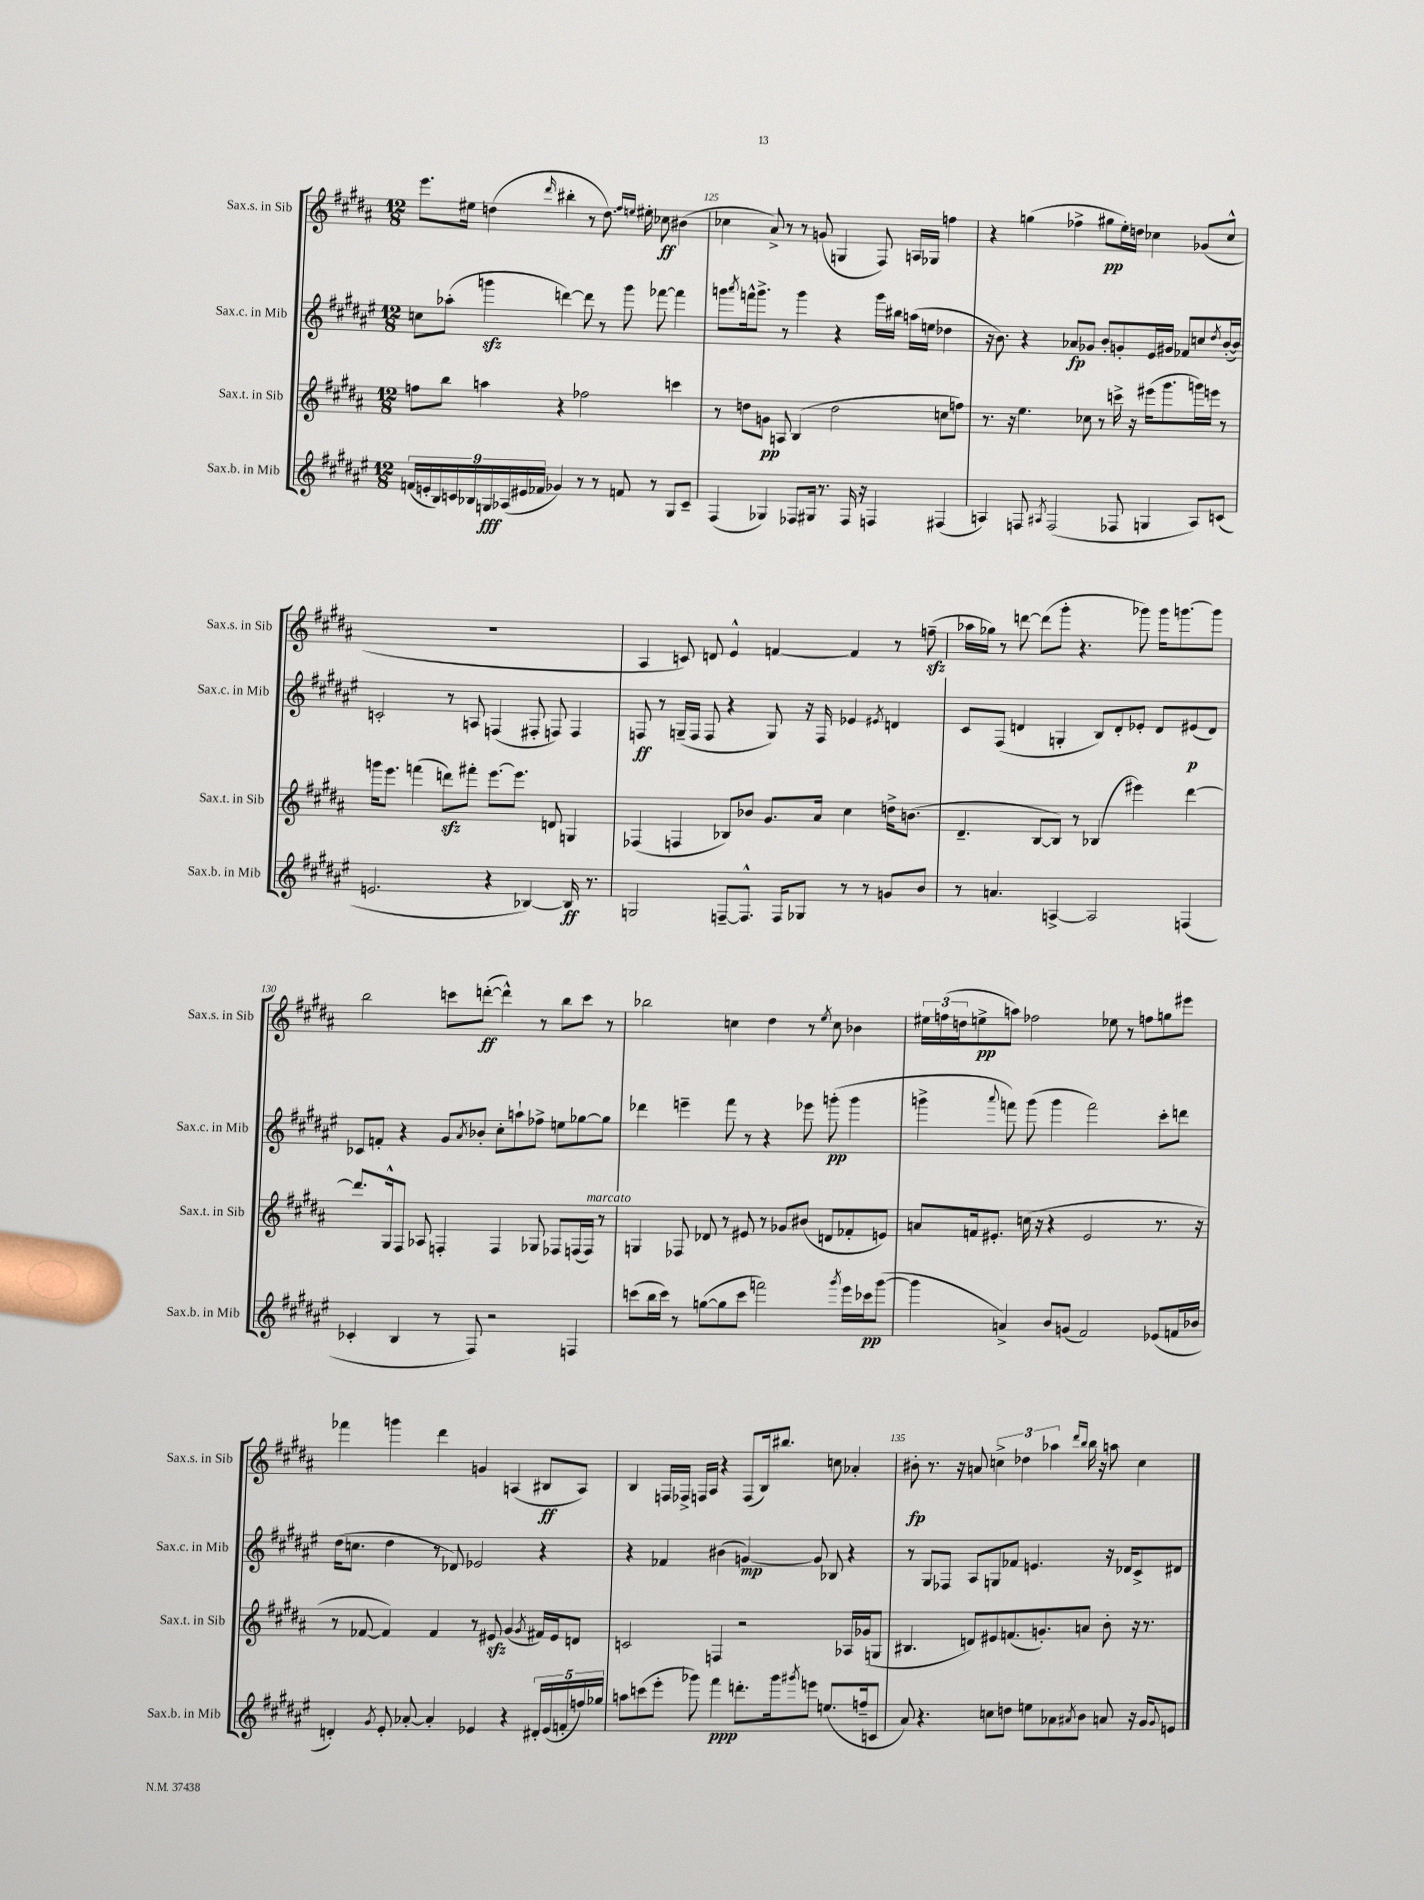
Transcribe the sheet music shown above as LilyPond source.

<<
\new StaffGroup <<
\new Staff = "s0" \with { instrumentName = "Sax.s. in Sib" shortInstrumentName = "Sax.s. in Sib" } {
    \clef treble \key b \major \numericTimeSignature \time 12/8
    e'''8. eis''16 d''4( \grace { dis'''16 } bis''4-. r8 d''8.) \grace { fis''16 e''16 } eis''16-. ces''8\ff bis'4( |
    ces''4 ais'8->) r8 r8 g'8( g4 fis8) a16 ges16 f''4 |
    r4 g''4( fes''4-> gis''8\pp e''16-.) d''16 ces''4 ges'8( ces''8-^ |
    R1. |
    ais4 c'8) d'8 e'4-^ f'4~ f'4 r8 f''8--\sfz( |
    aes''16 ges''16) r8 d'''8~ d'''8( gis'''8-. r4. ges'''8) ges'''16 g'''8.~ g'''8 |
    b''2 c'''8 d'''8~-.\ff( d'''4-^) r8 b''8 c'''8 r8 |
    bes''2 c''4 dis''4 r8 \acciaccatura { e''8 } c''8 bes'4 |
    \tuplet 3/2 { eis''16 f''16( d''16 } e''8->\pp a''8) fes''2 ees''8 r8 f''8 g''8 eis'''8 |
    fes'''4 g'''4 dis'''4 g'4 a4( bis8\ff a8) |
    b4 f16 fes16-> f16 ais16 r4 f8( b16) bis''8. c''8 aes'4-. |
    bis'8-.\fp r8. r16 a'8 \tuplet 3/2 { c''4-> des''4 aes''4 } \grace { dis'''16 b''16 } b''16 r16 a''8 c''4 \bar "|." |
}
\new Staff = "s1" \with { instrumentName = "Sax.c. in Mib" shortInstrumentName = "Sax.c. in Mib" } {
    \clef treble \key fis \major \numericTimeSignature \time 12/8
    c''8 aes''8-.( g'''4\sfz d'''4~) d'''8 r8 g'''8 fes'''8~ fes'''4 |
    g'''8 \acciaccatura { ais'''8 } f'''16-^ g'''8.-> r8 g'''4 r4 g'''16 bis''16 a''16( e''16 des''4 |
    r16 b'8.) r4 aes'8\fp ges'8 b'8-. g'8-. eis'16 gis'16 fes'8 c''8 \acciaccatura { dis''8 } b'16~-.( b'16) |
    c'2-. r8 a8 f4( fis8-. f8) f4 |
    f8\ff r8 g16--( f16 f8 r4 g8) r16 f16 ees'4 \acciaccatura { eis'8 } d'4 |
    cis'8 fis8( d'4 g4-. b8) d'8-. ees'8-. d'8 eis'8\p( d'8) |
    ces'8 f'8-. r4 gis'8 \acciaccatura { ais'8 } bes'8-. cis''8-. a''8-! fes''8-> e''8 ges''8~ ges''8 |
    des'''4 e'''4-- fis'''8 r8 r4 ees'''8 g'''8-.\pp( g'''4 |
    g'''4-> \appoggiatura { ais'''8 } f'''8) g'''8( g'''4 f'''2) cis'''8-. d'''8 |
    dis''16( c''8. dis''4 r8 des'8) ees'2 r4 |
    r4 fes'4 bis'4( g'4~\mp) g'8 bes8 r4 |
    r8 gis8 fes8 ais8 g8 fes'8 e'4. r16 des'16 cis'8-> dis'8 \bar "|." |
}
\new Staff = "s2" \with { instrumentName = "Sax.t. in Sib" shortInstrumentName = "Sax.t. in Sib" } {
    \clef treble \key b \major \numericTimeSignature \time 12/8
    f''8 b''8 a''4 r4 fes''2 c'''4 |
    r8 d''8 g'8\pp a8 b4( d''2 c''8 f''8) |
    r8. r16 e''4. ces''8 r8 c'''16-> r16 eis'''16( gis'''8. g'''16) e'''16 r8 |
    g'''16 e'''8. f'''4( d'''8\sfz) fis'''8-. e'''8.~ e'''8. d'8 g4 |
    fes4( f4 bes8) bes'8 gis'8. ais'16 cis''4 d''16-> b'8.( |
    dis'4.-- b8~ b8) r8 bes4( eis'''4) dis'''4~ |
    dis'''8. gis16-^ fis8 aes8 f4-. f4 ges8 fes8 f16( f16^\markup { \italic "marcato" }) r8 |
    g4 fes8 des'8 r8 eis'8 r8 ges'8 bis'8( d'8 fes'8-. e'8) |
    a'8 f'16 eis'8.-. c''16( r16 r4 eis'2 r8. r16 |
    r8 fes'8~ fes'4) fes'4 r8 eis'8\sfz gis'4( \acciaccatura { gis'8 } fis'16) eis'16 d'8 |
    c'2 f4 r2 aes16 ges'16( g8 |
    bis4. d'8) eis'8 f'8.( g'8.-.) a'8 b'8-. r16 r8. \bar "|." |
}
\new Staff = "s3" \with { instrumentName = "Sax.b. in Mib" shortInstrumentName = "Sax.b. in Mib" } {
    \clef treble \key fis \major \numericTimeSignature \time 12/8
    \tuplet 9/8 { f'16( e'16-. b16) c'16 bes16 g16\fff aes16( eis'16 fes'16 } ges'4) r8 r8 f'8 r8 g8 c'8-- |
    fis4( ges4) fes8 gis16 r8. fes16 r16 f4 fis4( |
    a4) f8 \acciaccatura { ais8 } f2( fes8 g4 ais8) c'8( |
    e'2. r4 bes4~) bes16\ff r8. |
    g2 f8~-- f8.-^ f16 ges8 r8 r8 g'8 b'8 |
    r8 a'4. a4~-> a2 f4( |
    ces'4-. b4 r8 fis8) r2 f4 |
    c'''8( b''16 c'''16) r8 g''8~( g''8 c'''8 f'''2) \acciaccatura { gis'''8 } eis'''16 ces'''16\pp gis'''8~( |
    gis'''4 a'4->) b'8 g'8( fis'2) ees'8( f'16 bes'16 |
    d'4-.) \acciaccatura { gis'8 } eis'8-. aes'8~-. aes'4-. ees'4 r4 \tuplet 5/4 { dis'16-. ees'16( f'16-. f''16) ges''16 } |
    a''8 c'''8( eis'''8-. ges'''8) fis'''4\ppp d'''8.-. ges'''16 \acciaccatura { gis'''8 } e'''8 e''8.( f''16-- c'8 |
    ais'8) r4. c''8 d''8 e''8 aes'8 \acciaccatura { ais'8 } b'8 a'8 r16 gis'16 \appoggiatura { gis'8 } e'8 \bar "|." |
}
>>
>>
\layout { \context { \Score currentBarNumber = #124 \override BarNumber.break-visibility = ##(#f #t #t) barNumberVisibility = #(every-nth-bar-number-visible 5) } }
